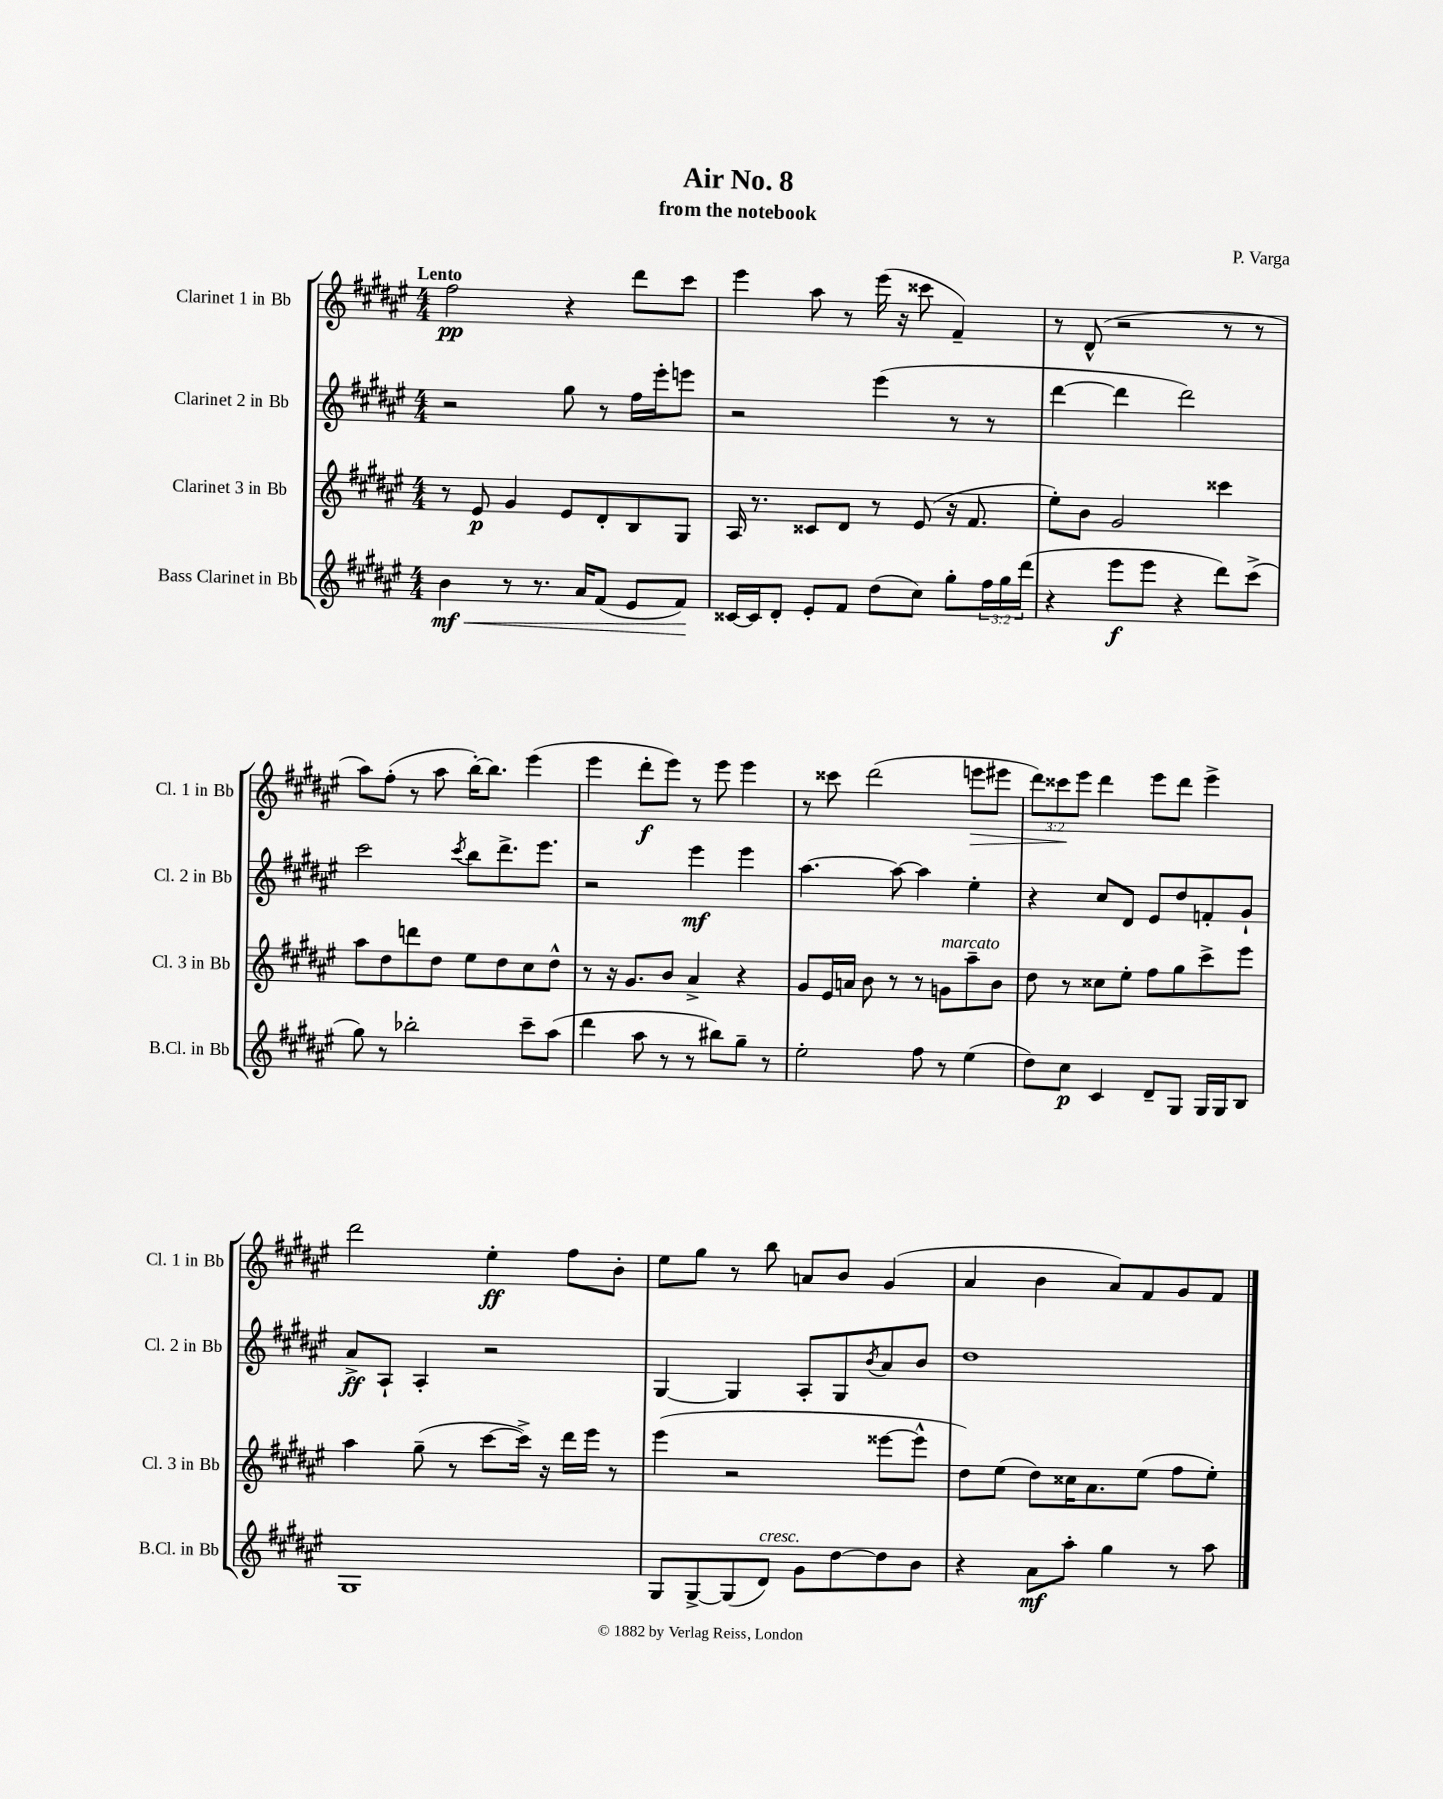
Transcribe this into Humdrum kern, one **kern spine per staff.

**kern	**kern	**kern	**kern
*staff4	*staff3	*staff2	*staff1
*clefG2	*clefG2	*clefG2	*clefG2
*k[f#c#g#d#a#e#]	*k[f#c#g#d#a#e#]	*k[f#c#g#d#a#e#]	*k[f#c#g#d#a#e#]
*M4/4	*M4/4	*M4/4	*M4/4
4b	8r	2r	2ff#
.	8e#	.	.
8r	4g#	.	.
8.r	.	.	.
.	8e#	8gg#	4r
16a#	.	.	.
(8f#	8d#'	8r	.
8e#	8B	16ff#	8ddd#
.	.	16eee#'	.
8f#)	8G#	8eee	8ccc#
=	=	=	=
[16c##	16A#	2r	4eee#
16c##]	8.r	.	.
8d#'	.	.	.
8e#'	8c##	.	8aa#
8f#	8d#	.	8r
(8dd#	8r	(4eee#	(16eee#
.	.	.	16r
8cc#)	(8e#	.	8ccc##
8gg#'	16r	8r	4f#~)
.	8.f#	.	.
24ff#	.	8r	.
24gg#	.	.	.
(24ddd#	.	.	.
=	=	=	=
4r	8ee#')	[4ddd#	8r
.	8b	.	(8d#^^
8eee#	2g#	4ddd#]	2r
8eee#	.	.	.
4r	.	2ddd#)	.
8ddd#)	4ccc##	.	8r
(8ccc#^	.	.	8r
=	=	=	=
8gg#)	8aa#	2ccc#	8aa#)
8r	8dd#	.	(8ff#'
2bb-'	8ddd	.	8r
.	8dd#	.	8aa#
.	.	8qccc#	.
.	8ee#	8bb	[16bb')
.	.	.	8.bb]
.	8dd#	8.ddd#^	.
8ccc#~	8cc#	.	(4eee#
.	.	8.eee#	.
(8aa#	8dd#^^	.	.
=	=	=	=
4ddd#	8r	2r	4eee#
.	16r	.	.
.	8.g#	.	.
8aa#	.	.	8ddd#'
8r	8b	.	8eee#)
8r	4a#^	4eee#	8r
8bb#)	.	.	8eee#
8gg#~	4r	4eee#	4eee#
8r	.	.	.
=	=	=	=
2ee#'	8g#	[4.aa#	8r
.	16e#	.	8ccc##
.	16a	.	.
.	8b	.	(2ddd#
.	8r	8aa#_	.
8ff#	8r	4aa#]	.
8r	8g	.	.
(4ee#	8aa#~	4ee#'	8eee
.	8b	.	8eee#
=	=	=	=
8dd#)	8dd#	4r	12ddd#)
.	.	.	12ccc##
8cc#	8r	.	.
.	.	.	12eee#
4c#	8cc##	8cc#	4ddd#
.	8ee#'	8d#	.
8d#~	8ff#	8e#	8eee#
8G#	8gg#	8dd#	8ddd#
16G#	8ccc#^	8f'	4eee#^
16G#	.	.	.
8B	8eee#	8g#`	.
=	=	=	=
1G#	4aa#	8a#^	2ddd#
.	.	8A#`	.
.	(8gg#~	4A#'	.
.	8r	.	.
.	[8ccc#	2r	4ee#'
.	16ccc#^])	.	.
.	16r	.	.
.	16ddd#	.	8ff#
.	16eee#	.	.
.	8r	.	8b'
=	=	=	=
8G#	(4eee#	[4G#	8ee#
[8G#^	.	.	8gg#
(8G#]	2r	4G#]	8r
8d#)	.	.	8bb
8g#	.	8A#'	8a
[8dd#	.	8G#	8b
.	.	8qb	.
8dd#]	[8eee##	8a#	(4g#
8b	8eee##^^]	8b	.
=	=	=	=
4r	8dd#)	1dd#	4a#
.	(8ee#	.	.
8a#	8dd#)	.	4b
8aa#'	16cc##	.	.
.	8.a#	.	.
4gg#	.	.	8a#)
.	(8ee#	.	8f#
8r	8ff#	.	8g#
8aa#	8ee#')	.	8f#
==	==	==	==
*-	*-	*-	*-
